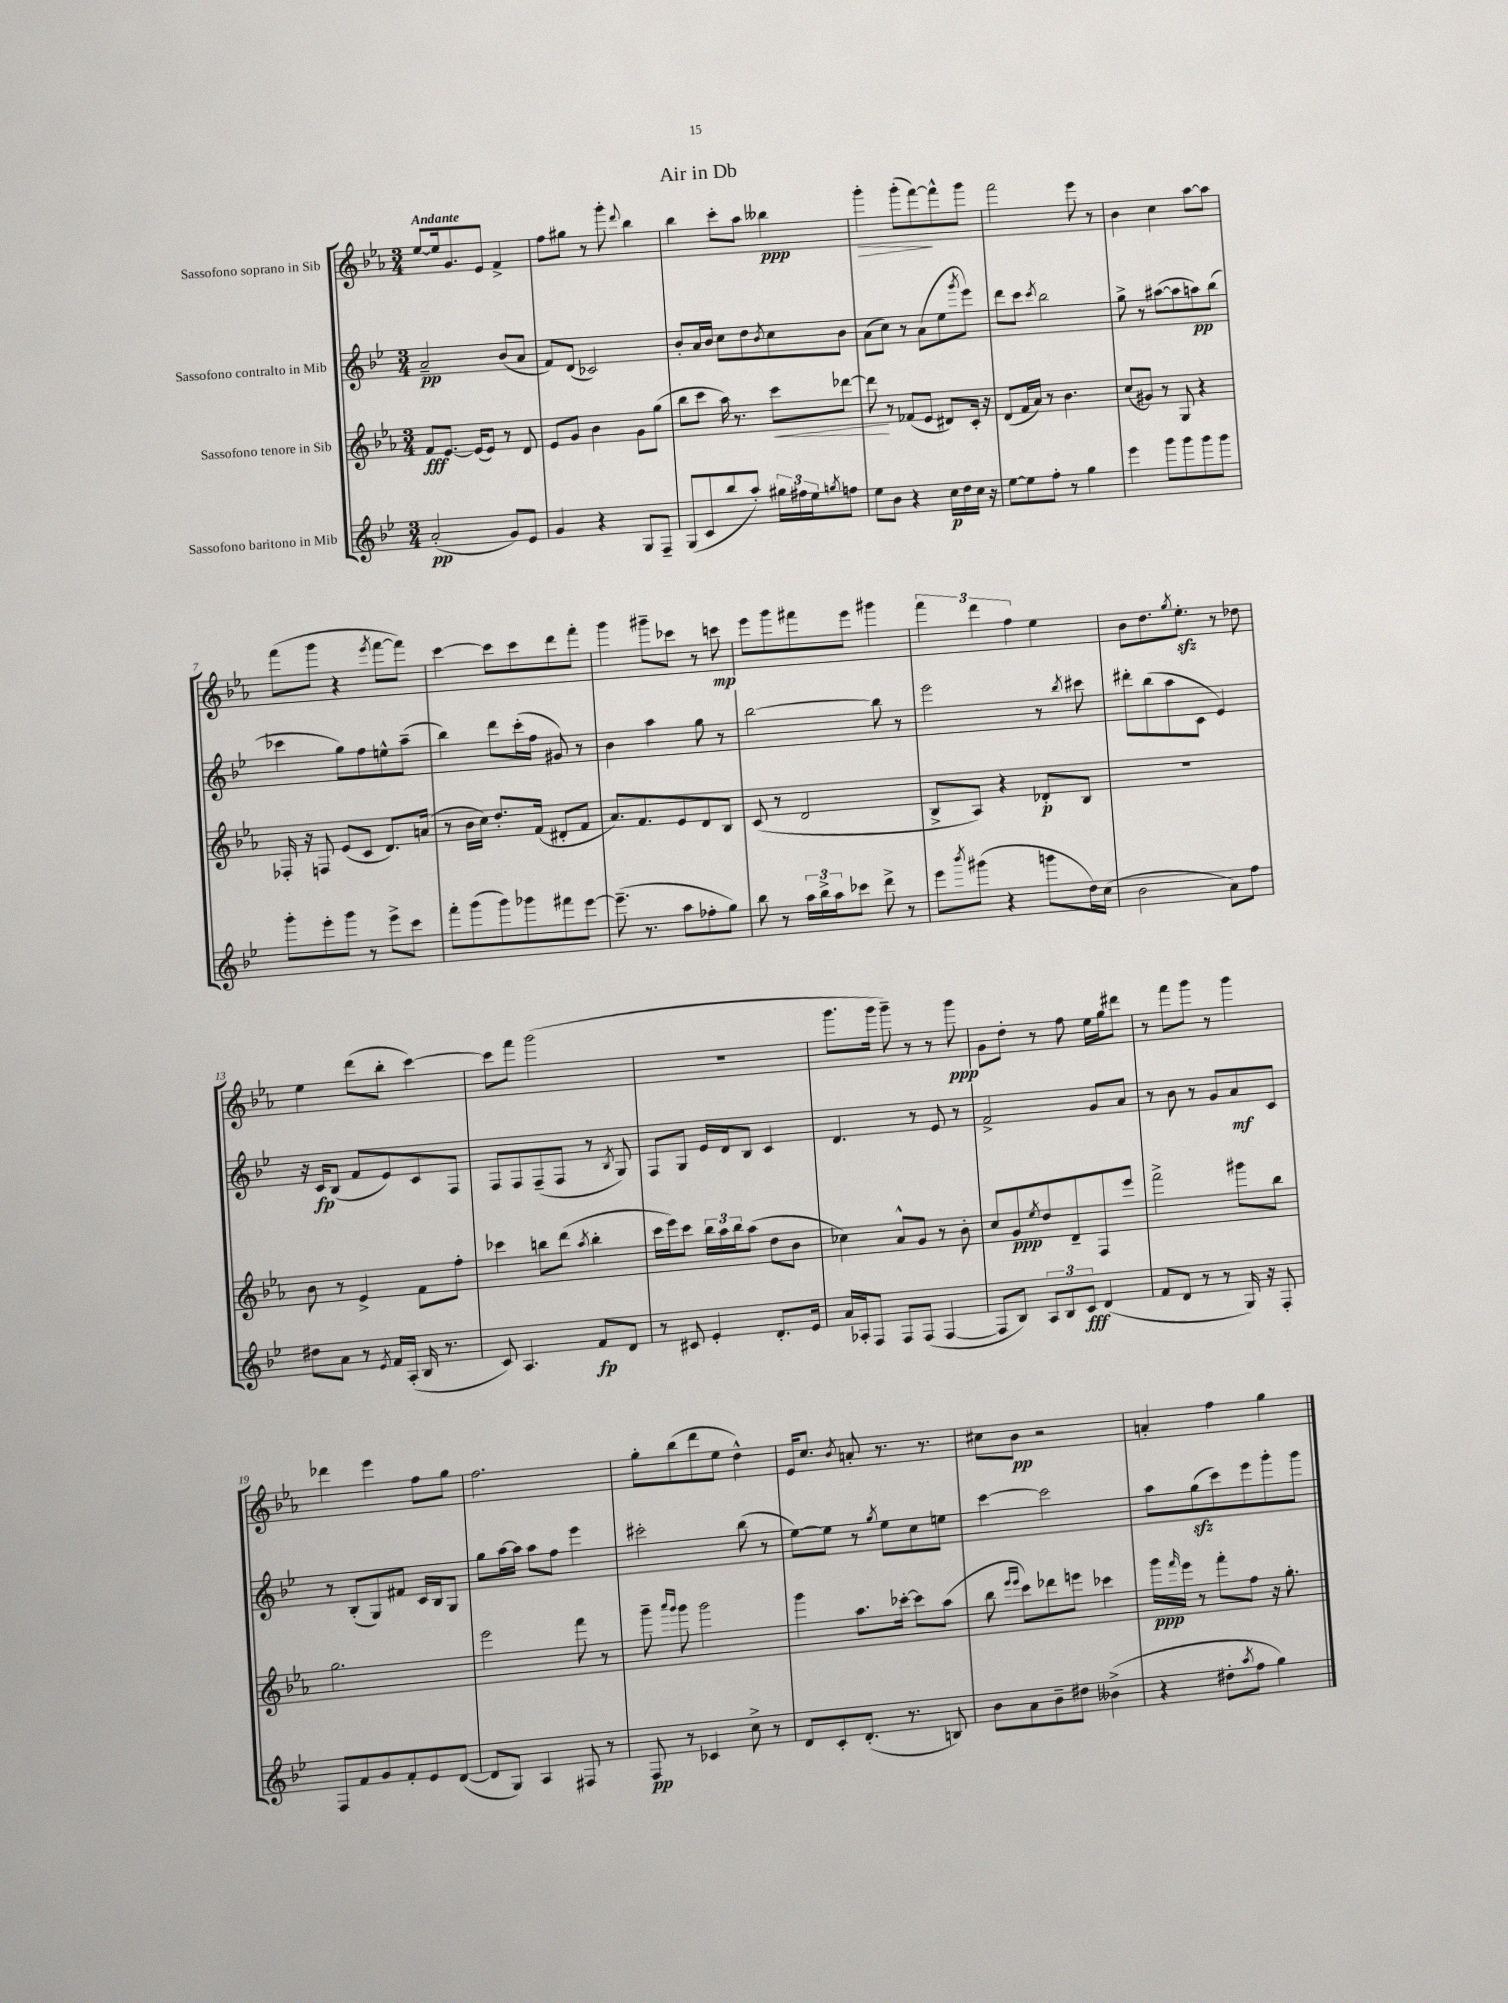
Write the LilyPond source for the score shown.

\header { title = "Air in Db" }
<<
\new StaffGroup <<
\new Staff = "s0" \with { instrumentName = "Sassofono soprano in Sib" } {
    \clef treble \key ees \major \numericTimeSignature \time 3/4 \tempo "Andante"
    ees''8~ ees''16 g'8. ees'8 f'4-> |
    f''8 gis''8 r8 g'''8-. \appoggiatura { d'''8 } bes''4 |
    bes''4 c'''8-. aes''8 beses''4\ppp |
    g'''4-.\> g'''8-.( f'''8~\!) f'''8-^ g'''8 |
    f'''2 ees'''8 r8 |
    bes'4 c''4 aes''8~ aes''8 |
    f'''8( g'''8 r4 \acciaccatura { ees'''8 } f'''8~ f'''8) |
    c'''4~ c'''8 c'''8 d'''8 f'''8-. |
    g'''4 gis'''8-- ces'''8 r8 c'''8\mp |
    ees'''8 g'''8 fis'''8 ees'''8 gis'''4 |
    \tuplet 3/2 { f'''4 d'''4 f''4 } ees''4 |
    bes'8 d''8. \acciaccatura { g''8 } ees''8.-.\sfz r8 des''8 |
    ees''4 d'''8( bes''8-. c'''4~) |
    c'''8 f'''8 g'''2( |
    R2. |
    g'''8. g'''16 g'''8--) r8 r8 g'''8\ppp |
    g'8 d''8-. r8 f''8 ees''16 g''16 dis'''8 |
    r8 f'''8 g'''8 r8 g'''4 |
    des'''4 ees'''4 f''8 g''8 |
    f''2. |
    g''8-. bes''8( d'''8 ees''8 d''4-^) |
    ees'16 c''8. \acciaccatura { bes'8 } a'8-. r8. r8. |
    cis''8 bes'8\pp r2 |
    a'4-. f''4 g''4 \bar "|." |
}
\new Staff = "s1" \with { instrumentName = "Sassofono contralto in Mib" } {
    \clef treble \key bes \major \numericTimeSignature \time 3/4
    a'2--\pp bes'8( a'8 |
    f'8) d'8( ces'2) |
    bes'8-. a'16 bes'16 c''8 d''8 \acciaccatura { bes'8 } c''8 bes'8 |
    a'8( c''8) r8 a'8( ees''8 \acciaccatura { g'''8 } ees'''8) |
    d'''8 c'''8 \acciaccatura { c'''8 } bes''2 |
    g''8-> r8 ais''8~( ais''8 a''8\pp) bes''8( |
    ces'''4 g''8) f''8 e''8-^ a''8--( |
    bes''4) d'''8 c'''16-.( f''16 gis'8) r8 |
    bes'4 a''4 g''8 r8 |
    bes''2~ bes''8 r8 |
    ees'''2 r8 \acciaccatura { bes''8 } cis'''8 |
    dis'''8-. bes''8( a''8 c'8 ees'4) |
    r16 c'16\fp bes8( f'8 ees'8) c'8 f8 |
    f8 f8 f8--( f8 r8 \acciaccatura { bes8 } g8) |
    f8 g8 ees'16 d'16 bes8 c'4 |
    d'4. r8 ees'8 r8 |
    f'2-> g'8 a'8 |
    r8 bes'8 r8 g'8 a'8\mf c'8 |
    r8 bes8-.( g8) fis'8 c'16 bes16 g8 |
    g''8 a''16~ a''16 a''8 f''8 ees'''4 |
    cis'''2-. bes''8( r8 |
    ees''8~) ees''8 r8 \acciaccatura { g''8 } ees''8 c''8 e''8 |
    c'''4~ c'''2 |
    a''8 g''8\sfz( c'''8) ees'''8 g'''8-. g'''8 \bar "|." |
}
\new Staff = "s2" \with { instrumentName = "Sassofono tenore in Sib" } {
    \clef treble \key ees \major \numericTimeSignature \time 3/4
    f'8\fff ees'8.~ ees'16( ees'8) r8 d'8 |
    ees'8 g'8 bes'4 g'8 g''8( |
    bes''8 c'''8 aes''16) r8. c'''8\< des'''8~ |
    des'''8\! r8 fes'8( ees'8 dis'8) c'16-. r16 |
    d'8( f'16 aes'16) r8 bes'4. |
    c''8( gis'8) r8 g8 r4 |
    fes16-. r16 f8 ees'8( c'8 d'8.) a'16( |
    r8 bes'16 c''16) d''8.-. f'16( dis'8-. f'8 |
    aes'8.) f'8. ees'8 d'8 bes8 |
    c'8( r8 d'2 |
    bes8-> aes8) r4 des'8-.\p bes8 |
    R2. |
    bes'8 r8 ees'4-> f'8 f''8-. |
    ces'''4 b''8 d'''8( \acciaccatura { aes''8 } b''4-. |
    c'''16 ees'''16) c'''8 \tuplet 3/2 { bes''16 aes''16 bes''16 } aes''8( d''8 bes'8 |
    ces''4) aes'8-^ g'8 r8 bes'8-. |
    c''8 g'8\ppp \acciaccatura { ees''8 } d''8 d'8-- f8 ees'''8 |
    f'''2-> gis'''8 bes''8 |
    g''2. |
    ees'''2 f'''8 r8 |
    g'''8-- \grace { aes'''16 g'''16 } g'''8 g'''2 |
    g'''4 aes''8. ces'''16~-. ces'''8 aes''8( |
    bes''8 \grace { ees'''16 ees'''16 } c'''8) des'''8 e'''8 ces'''4 |
    g'''16\ppp \grace { f'''16 } ees'''16 r8 f'''8-. f''8 r16 g''8.-. \bar "|." |
}
\new Staff = "s3" \with { instrumentName = "Sassofono baritono in Mib" } {
    \clef treble \key bes \major \numericTimeSignature \time 3/4
    a'2-.\pp( g'8) ees'8 |
    g'4 r4 g8 f8-- |
    g8( c'8 bes''8 a''8-.) \tuplet 3/2 { gis''16 fis''16 ees''16 } \acciaccatura { g''8 } f''8 |
    ees''8 bes'8 r4 c''16\p d''16 c''16 r16 |
    ees''8~ ees''8 f''8-. r8 g''4 |
    ees'''4 g'''8 g'''8 g'''8 g'''8 |
    g'''8-. ees'''8-. g'''8 r8 ees'''8-> c'''8 |
    f'''8-. g'''8( g'''8) ges'''8 fis'''8 ees'''8~ |
    ees'''8.--( r8. a''8 fes''8-. g''8) |
    bes''8 r8 \tuplet 3/2 { a''16 bes''16-> a''16 } ces'''8 d'''8-> r8 |
    ees'''8 \acciaccatura { bes'''8 } gis'''8( r4 g'''8 d''16) c''16( |
    bes'2 a'8) f''8 |
    dis''8 a'8 r8 \acciaccatura { ees'8 } f'16 a16-.( bes16 r8. |
    c'8) a4. f'8\fp d'8 |
    r8 cis'8 ees'4-. d'8.-. ees'16 |
    a'16 aes16-. f8 f8 f8( f4~ |
    f8 bes8) \tuplet 3/2 { a8 bes8 c'8\fff } d'4( |
    f'8 d'8 r8 r8 g16) r16 f8-. |
    f8 f'8 g'8 f'8-. ees'8 d'8~( |
    d'8 g8) a4 fis8 r8 |
    f8\pp r8 ces'4 c''8-> r8 |
    d'8 c'8-. d'8.-.( r8. b8) |
    bes'8 a'8 bes'8-- dis''8 beses'4->( |
    r4 dis''8-. \acciaccatura { a''8 } f''8 g''4) \bar "|." |
}
>>
>>
